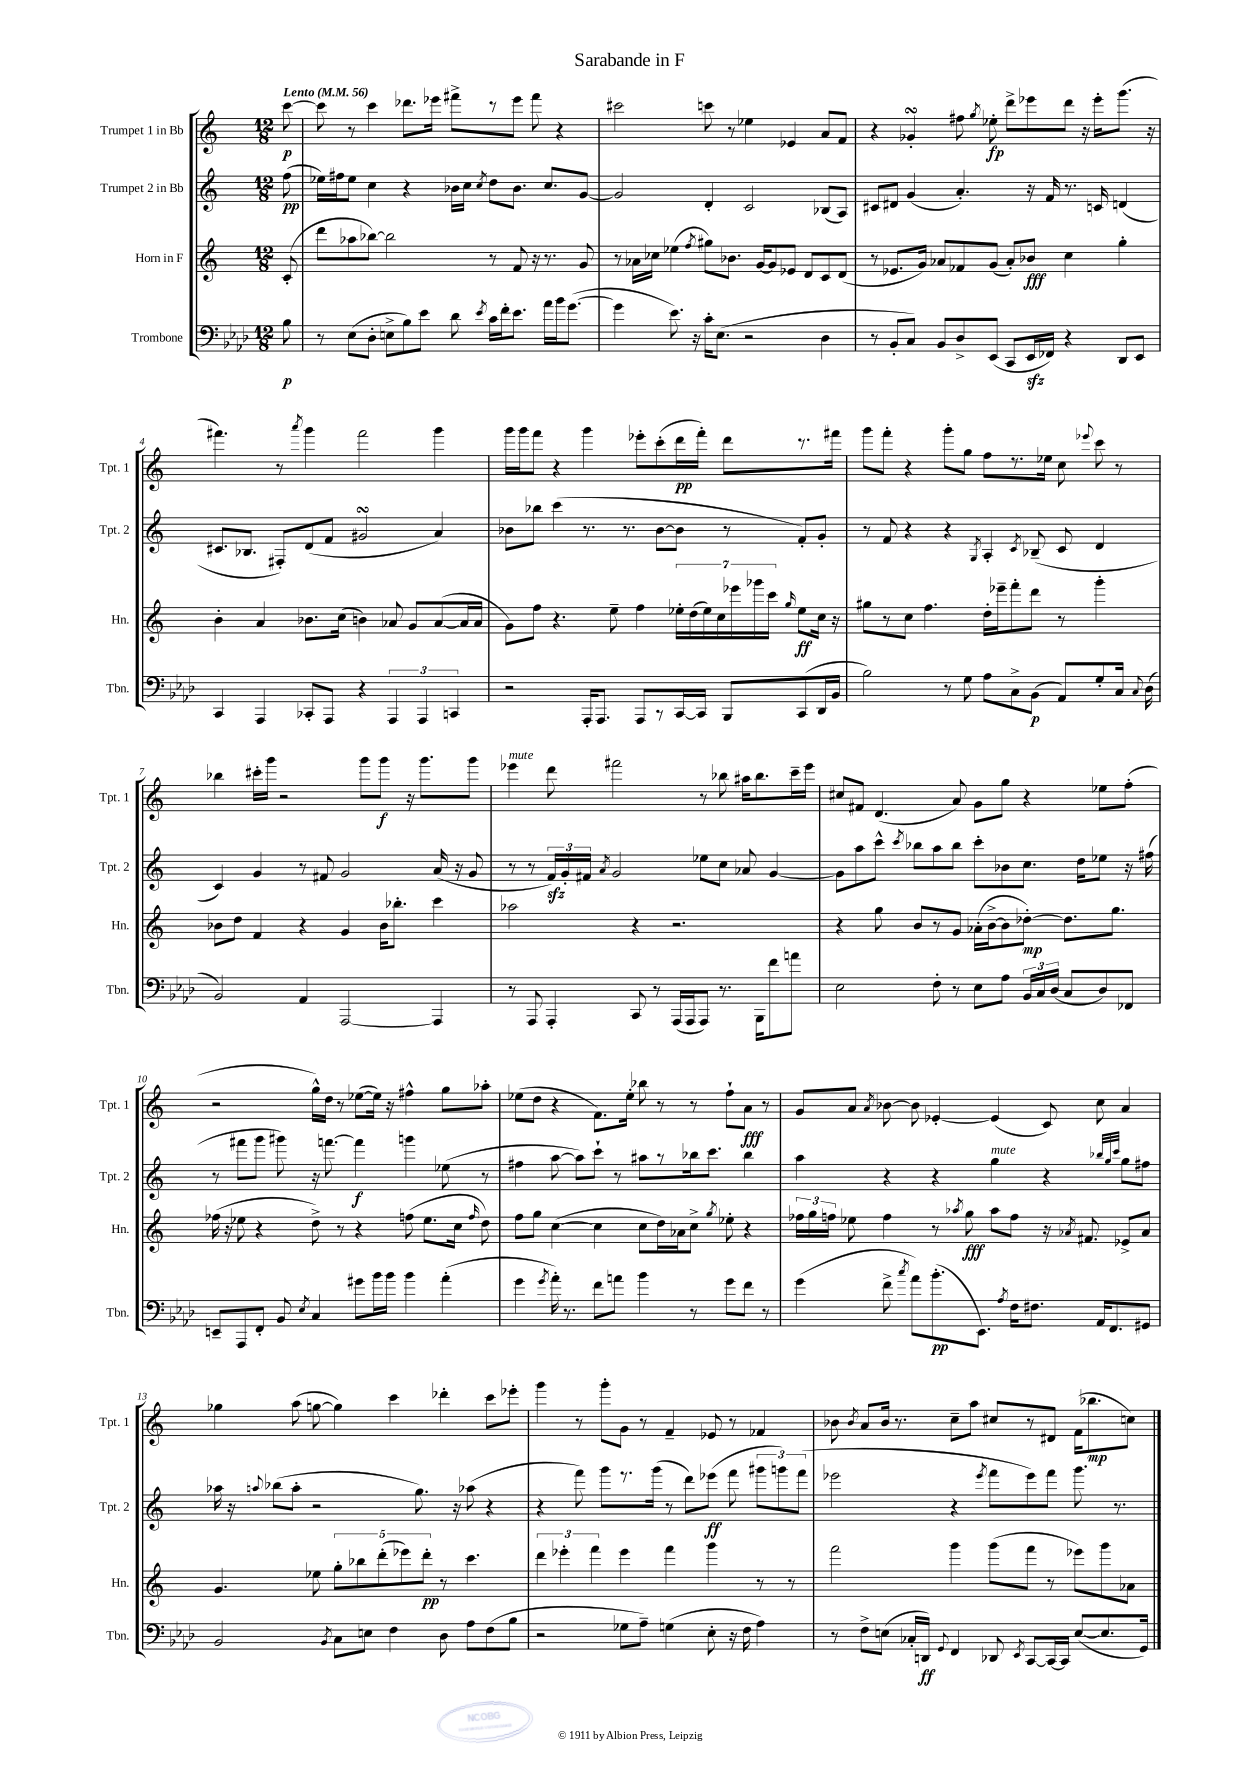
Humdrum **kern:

**kern	**dynam	**kern	**dynam	**kern	**dynam	**kern	**dynam
*part4	*part4	*part3	*part3	*part2	*part2	*part1	*part1
*staff4	*staff4	*staff3	*staff3	*staff2	*staff2	*staff1	*staff1
*I"Trombone	*	*I"Horn in F	*	*I"Trumpet 2 in Bb	*	*I"Trumpet 1 in Bb	*
*I'Tbn.	*	*I'Hn.	*	*I'Tpt. 2	*	*I'Tpt. 1	*
*clefF4	*	*clefG2	*	*clefG2	*	*clefG2	*
*k[b-e-a-d-]	*	*k[]	*	*k[]	*	*k[]	*
*M12/8	*	*M12/8	*	*M12/8	*	*M12/8	*
*MM56	*	*MM56	*	*MM56	*	*MM56	*
=	=	=	=	=	=	=	=
!	!	!	!	!	!	!LO:TX:a:B:t=Lento	!
8B-\	p	(8c'/	.	(8ff\	pp	[8ccc\	p
=1	=1	=1	=1	=1	=1	=1	=1
8r	.	8ddd\L	.	16ee-X\LL)	.	8ccc\]	.
.	.	.	.	16ff#X\J	.	.	.
(8E-\L	.	8aa-X\	.	8ee-\J	.	8r	.
8D-'\J	.	[8bb-X\J)	.	4cc\	.	4ccc\	.
8En^\L	.	2bb-\]	.	.	.	.	.
8B-\)	.	.	.	4r	.	8.ddd-X\L	.
8e-\J	.	.	.	.	.	.	.
.	.	.	.	.	.	16eee-X\Jk	.
8d-\	.	.	.	16b-X\LL	.	8fff#X^\L	.
.	.	.	.	16cc\JJ	.	.	.
8qe-/	.	.	.	8qcc/	.	.	.
16c\LL	.	8r	.	8dd\L	.	8r	.
16f'\J	.	.	.	.	.	.	.
8.e-\J	.	8f/	.	8.b-\J	.	8eee-\J	.
.	.	16r	.	.	.	8fff#\	.
16a-\LL	.	8.r	.	8.cc/L	.	.	.
16b-\J	.	.	.	.	.	4r	.
([8.g\J	.	.	.	.	.	.	.
.	.	8g/	.	[8g/J	.	.	.
=2	=2	=2	=2	=2	=2	=2	=2
4g\]	.	8r	.	2g/]	.	2ccc#X\	.
.	.	16a-X\LL	.	.	.	.	.
.	.	16cc-X\JJ	.	.	.	.	.
8.e-\)	.	(4ee-X\	.	.	.	.	.
16r	.	.	.	.	.	.	.
.	.	8qff/	.	.	.	.	.
16c'\KL	.	8gg#X\L)	.	4d'/	.	8cccn\	.
(8.E-\J	.	.	.	.	.	.	.
.	.	8.b-X\J	.	.	.	8r	.
2r	.	.	.	2c/	.	4ee-X\	.
.	.	[16g/KL	.	.	.	.	.
.	.	8g/]	.	.	.	.	.
.	.	8e-X/J	.	.	.	4e-X/	.
.	.	8d/L	.	.	.	.	.
4D-\	.	8c/	.	(8B-X/L	.	8a/L	.
.	.	(8d/J	.	8A/J)	.	8f/J	.
=3	=3	=3	=3	=3	=3	=3	=3
8r	.	8r	.	8c#X/L	.	4r	.
8BB-'/L	.	8.e-X/L	.	8d#X/J	.	.	.
8C/J)	.	.	.	(4g/	.	4g-XsSSs'/	.
.	.	16g/Jk)	.	.	.	.	.
8BB-/L	.	8a-X/L	.	.	.	.	.
8D-^/	.	8f-X/	.	4.a'/)	.	8ff#X\	.
.	.	.	.	.	.	8qgg/	.
(8EE-/J	.	(8g/J	.	.	.	8ee-X'\	fp
8CC/L	.	8a-'/L)	.	.	.	8ddd^\L	.
16EE-zz/L	.	8b-X/J	fff	16r	.	8eee-X\	.
16FF-X/JJ)	.	.	.	16f/	.	.	.
4r	.	4cc\	.	8.r	.	8ddd\J	.
.	.	.	.	.	.	16r	.
.	.	.	.	16cn/	.	16eee-'\KL	.
8DD-/L	.	4gg'\	.	(4dn/	.	(8.ggg\J	.
8EE-/J	.	.	.	.	.	.	.
.	.	.	.	.	.	16r	.
!!LO:LB:g=z
=4	=4	=4	=4	=4	=4	=4	=4
4CC/	.	4b'\	.	8.c#X/L	.	4.fff#X\)	.
.	.	.	.	8.B-X/J	.	.	.
4AAA-/	.	4a/	.	.	.	.	.
.	.	.	.	8F#X'/L)	.	8r	.
.	.	.	.	.	.	8qaaa/	.
8CC-X'/L	.	8.b-X\L	.	(8d/	.	4ggg\	.
8AAA-/J	.	.	.	8f/J	.	.	.
.	.	(16cc\Jk	.	.	.	.	.
4r	.	4bn\)	.	2g#XsSsS/	.	2fff#\	.
6AAA-/	.	8a-X/	.	.	.	.	.
.	.	8g/L	.	.	.	.	.
6AAA-/	.	.	.	.	.	.	.
.	.	([8a-/	.	4a/)	.	4ggg\	.
6CCn/	.	.	.	.	.	.	.
.	.	16a-/L]	.	.	.	.	.
.	.	16a-/JJ	.	.	.	.	.
=5	=5	=5	=5	=5	=5	=5	=5
2r	.	8g\L)	.	8b-X\L	.	16ggg\LL	.
.	.	.	.	.	.	16ggg\J	.
.	.	8ff\J	.	8bb-X\J	.	8fff\J	.
.	.	4.r	.	(4ccc\	.	4r	.
16AAA-'/KL	.	.	.	8.r	.	4ggg\	.
8.AAA-/J	.	.	.	.	.	.	.
.	.	8ee~\	.	.	.	.	.
.	.	.	.	8.r	.	.	.
8AAA-/L	.	4ff\	.	.	.	8eee-X'\L	.
8r	.	.	.	[8b-\L	.	(8ccc'\	.
[16CC/L	.	28ee-X'\LL	.	8b-\J]	.	16ddd\L	pp
.	.	(28dd\	.	.	.	.	.
16CC/JJ]	.	.	.	.	.	16fff'\JJ)	.
.	.	28ee-\)	.	.	.	.	.
.	.	28cc\	.	.	.	.	.
8BBB-/L	.	.	.	8r	.	8ddd\L	.
.	.	28eee-X\	.	.	.	.	.
.	.	28ggg-X\	.	.	.	.	.
.	.	28ccc\JJ	.	.	.	.	.
.	.	16qqgg/	.	.	.	.	.
(8CC/	.	8ee-\L	ff	8f'/L)	.	8.r	.
16DD-/L	.	16cc\Jk	.	8g'/J	.	.	.
16BB-/JJ	.	16r	.	.	.	16fff#X\Jk	.
=6	=6	=6	=6	=6	=6	=6	=6
2B-\)	.	8gg#X\L	.	8r	.	8ggg\L	.
.	.	8r	.	8f/	.	8fff'\J	.
.	.	8cc\J	.	4r	.	4r	.
.	.	4.ff\	.	.	.	.	.
8r	.	.	.	4r	.	8ggg'\L	.
8G\	.	.	.	.	.	8gg\J	.
.	.	.	.	8qG/	.	.	.
8A-\L	.	16dd'\LL	.	4A'/	.	8ff\L	.
.	.	16eee-X~\J	.	.	.	.	.
8C^\	.	8fff'\	.	.	.	8.r	.
.	.	.	.	8qc/	.	.	.
(8BB-\J	p	8ddd\J	.	(8B-X~/	.	.	.
.	.	.	.	.	.	16ee-X\Jk	.
8AA-/L)	.	8r	.	8c/	.	8cc\	.
.	.	.	.	.	.	8qqeee-X/	.
8G'/	.	4ggg'\	.	4d/	.	8ccc\	.
16C/Jk	.	.	.	.	.	8r	.
8qqC/	.	.	.	.	.	.	.
(16D-\	.	.	.	.	.	.	.
!!LO:LB:g=z
=7	=7	=7	=7	=7	=7	=7	=7
2BB-/)	.	8b-X\L	.	4c/)	.	4bb-X\	.
.	.	8dd\J	.	.	.	.	.
.	.	4f/	.	4g/	.	16ccc#X'\LL	.
.	.	.	.	.	.	16ggg\JJ	.
.	.	.	.	.	.	2r	.
4AA-/	.	4r	.	8r	.	.	.
.	.	.	.	8f#X/	.	.	.
[2AAA-/	.	4g/	.	2g/	.	.	.
.	.	.	.	.	.	8ggg\L	.
.	.	16b-\KL	.	.	.	8ggg\J	f
.	.	8.bb-X'\J	.	.	.	.	.
.	.	.	.	.	.	16r	.
.	.	.	.	.	.	8.ggg\L	.
4AAA-/]	.	4ccc\	.	(16a/	.	.	.
.	.	.	.	16r	.	.	.
.	.	.	.	8g/	.	8ggg\J	.
=8	=8	=8	=8	=8	=8	=8	=8
!	!	!	!	!	!	!LO:TX:a:i:t=mute	!
8r	.	2aa-X\	.	8r	.	4eee-X\	.
8AAA-/	.	.	.	8r	.	.	.
4AAA-'/	.	.	.	24fzz/LL)	.	8ddd\	.
.	.	.	.	24g'/	.	.	.
.	.	.	.	24f#X/JJ	.	.	.
.	.	.	.	8qa/	.	.	.
.	.	.	.	2g/	.	2fff#X\	.
8CC/	.	4r	.	.	.	.	.
8r	.	.	.	.	.	.	.
(16AAA-/LL	.	2.r	.	.	.	.	.
16AAA-/J	.	.	.	.	.	.	.
8AAA-/J)	.	.	.	8ee-X\L	.	8r	.
8.r	.	.	.	8cc\J	.	8bb-X\	.
.	.	.	.	8a-X/	.	16aa#X\KL	.
16BBB-\KL	.	.	.	.	.	8.bb-\	.
8f\	.	.	.	[4g/	.	.	.
8an\J	.	.	.	.	.	16ccc~\L	.
.	.	.	.	.	.	16eee-\JJ	.
=9	=9	=9	=9	=9	=9	=9	=9
2E-\	.	4r	.	8g\L]	.	8cc#X/L	.
.	.	.	.	8aa\	.	8f#X/J	.
.	.	8gg\	.	8ccc^^\J	.	(4.d/	.
.	.	.	.	8qccc/	.	.	.
.	.	8b/L	.	8bb-X\L	.	.	.
8F'\	.	8r	.	8aa\	.	.	.
8r	.	8g/J	.	8bb-\J	.	8a/)	.
8E-\L	.	(16a-X'\LL	.	8ccc'\L	.	8g\L	.
.	.	[16b^\J	.	.	.	.	.
8A-\J	.	8b\]	.	8b-X\	.	8gg\J	.
24BB-/LL	.	[8dd-X'\J)	mp	8.cc\J	.	4r	.
24C/	.	.	.	.	.	.	.
(24D-/JJ	.	.	.	.	.	.	.
8C/L	.	8.dd-\L]	.	.	.	.	.
.	.	.	.	16dd\KL	.	.	.
8D-/)	.	.	.	8ee-X\J	.	8ee-X\L	.
.	.	8.gg\J	.	.	.	.	.
8FF-X/J	.	.	.	16r	.	(8ff'\J	.
.	.	.	.	(16ff#X\	.	.	.
!!LO:LB:g=z
=10	=10	=10	=10	=10	=10	=10	=10
8EEn~/L	.	(16ff-X\	.	8r	.	2r	.
.	.	16r	.	.	.	.	.
8AAA-/	.	8ee-X\	.	8fff#X\L	.	.	.
8FF'/J	.	4r	.	8ggg\J	.	.	.
8BB-/	.	.	.	8ggg#X\)	.	.	.
8qE-/	.	.	.	.	.	.	.
4C/	.	8dd^\)	.	16r	.	16gg^^\LL)	.
.	.	.	.	[8.fffn\	.	16dd\JJ	.
.	.	8r	.	.	.	8r	.
8g#X\L	.	4r	.	4fff\]	f	([8ee-X\L	.
16b-\L	.	.	.	.	.	16ee-\Jk])	.
16b-\JJ	.	.	.	.	.	16r	.
4b-\	.	(8ffn\	.	4gggn\	.	4ff#X^^\	.
.	.	8.ee-\L	.	.	.	.	.
(4a-'\	.	.	.	(8ee-X\	.	8gg\L	.
.	.	16cc\Jk	.	.	.	.	.
.	.	16qqff/	.	.	.	.	.
.	.	8dd\)	.	8r	.	8aa-X'\J	.
=11	=11	=11	=11	=11	=11	=11	=11
4g\	.	8ff\L	.	4ff#X\	.	(8ee-X\L	.
.	.	8gg\J	.	.	.	8dd\J	.
8qg/	.	.	.	.	.	.	.
16a-'\)	.	([4cc\	.	[8aa\	.	4r	.
8.r	.	.	.	.	.	.	.
.	.	.	.	8aa\L])	.	.	.
8f\L	.	4cc\]	.	8ccc`\J	.	8.f\L)	.
8an\J	.	.	.	8r	.	.	.
.	.	.	.	.	.	16ee-'\Jk	.
4b-\	.	8cc\L	.	8aa#X\L	.	8bb-X\	.
.	.	16dd\L)	.	8r	.	8r	.
.	.	16a-X\J	.	.	.	.	.
8r	.	8cc^\J	.	16bb-X\k	.	8r	.
.	.	.	.	8.ccc\J	.	.	.
.	.	8qgg/	.	.	.	.	.
8g\L	.	8ee-X'\	.	.	.	8ff`\L	.
8f\J	.	4r	.	4bb-\	.	8a\J	fff
8r	.	.	.	.	.	8r	.
=12	=12	=12	=12	=12	=12	=12	=12
(4g\	.	24ff-X\LL	.	4aa\	.	8g/L	.
.	.	24gg\	.	.	.	.	.
.	.	24ffn\JJ	.	.	.	.	.
.	.	8ee-X\	.	.	.	8a/J	.
.	.	.	.	.	.	8qa/	.
8f^\	.	4ff\	.	4r	.	[8b-X\	.
8qcc/	.	.	.	.	.	.	.
8a-\L)	.	.	.	.	.	8b-\]	.
(8.b-'\	pp	8r	.	4r	.	[4e-X'/	.
.	.	8qaa-X/	.	.	.	.	.
.	.	8gg\	fff	.	.	.	.
8.EE-\J)	.	.	.	.	.	.	.
!	!	!	!	!LO:TX:a:i:t=mute	!	!	!
.	.	8aa-\L	.	4gg\	.	(4e-/]	.
8qA-/	.	.	.	.	.	.	.
16F\KL	.	8ff\J	.	.	.	.	.
8.F#X\J	.	.	.	.	.	.	.
.	.	16r	.	4r	.	8c/)	.
.	.	8qa-X/	.	.	.	.	.
.	.	8.f#X/	.	.	.	.	.
16AA-/KL	.	.	.	.	.	8cc\	.
8.FF/	.	.	.	.	.	.	.
.	.	.	.	32qqbb-X/LLL	.	.	.
.	.	.	.	32qqgg/	.	.	.
.	.	.	.	32qqccc/JJJ	.	.	.
.	.	8e-X^/L	.	8gg\L	.	4a/	.
8GG#X/J	.	8a-/J	.	8ff#X\J	.	.	.
!!LO:LB:g=z
=13	=13	=13	=13	=13	=13	=13	=13
2BB-/	.	4.g/	.	16aa-X\	.	4gg-X\	.
.	.	.	.	16r	.	.	.
.	.	.	.	8qqaan/	.	.	.
.	.	.	.	(8bb-X\L	.	.	.
.	.	.	.	8aa'\J	.	(8aa\	.
.	.	8ee-X\	.	2r	.	[8ggn\	.
8qBB-/	.	.	.	.	.	.	.
8C\L	.	10gg'\L	.	.	.	4gg\])	.
.	.	10bb-X\	.	.	.	.	.
8En\J	.	.	.	.	.	.	.
.	.	(10ddd'\	.	.	.	.	.
4F\	.	.	.	.	.	4ccc\	.
.	.	10eee-X\)	.	.	.	.	.
.	.	.	.	8.gg\)	.	.	.
.	.	10ddd'\J	pp	.	.	.	.
8D-\	.	8r	.	.	.	4ddd-X'\	.
.	.	.	.	16r	.	.	.
8A-\L	.	4.ccc\	.	(8aa-X\	.	.	.
(8F\	.	.	.	4r	.	8ccc\L	.
8B-\J	.	.	.	.	.	8eee-X'\J	.
=14	=14	=14	=14	=14	=14	=14	=14
2r	.	6ddd\	.	4r	.	4ggg\	.
.	.	6eee-X'\	.	.	.	.	.
.	.	.	.	8fff\)	.	8r	.
.	.	6fff\	.	.	.	.	.
.	.	.	.	8ggg\L	.	8ggg'\L	.
8G-X\L	.	4eee-\	.	8.r	.	8g\J	.
8A-~\J)	.	.	.	.	.	8r	.
.	.	.	.	(16ggg\Jk	.	.	.
(4Gn\	.	4fff\	.	8r	.	4f~/	.
.	.	.	.	8ddd\L)	.	.	.
8E-'\	.	4ggg\	.	(8eee-X\J	ff	8e-X/	.
16r	.	.	.	8fff\	.	8r	.
16F\	.	.	.	.	.	.	.
4A-\)	.	8r	.	12ggg#X\L	.	4f-X/	.
.	.	.	.	12gggn\)	.	.	.
.	.	8r	.	.	.	.	.
.	.	.	.	(12fff\J	.	.	.
=15	=15	=15	=15	=15	=15	=15	=15
8r	.	2fff\	.	2eee-X\	.	8b-X\	.
.	.	.	.	.	.	8qb-/	.
8F^\L	.	.	.	.	.	8a/L	.
(8En\J	.	.	.	.	.	16b-/Jk	.
.	.	.	.	.	.	8.r	.
16C-X'/LL	.	.	.	.	.	.	.
16DDn/JJ)	ff	.	.	.	.	.	.
8qqGG/	.	.	.	.	.	.	.
4FF/	.	4ggg\	.	4r	.	8cc~\L	.
.	.	.	.	.	.	8aa\J	.
.	.	.	.	8qeee-/	.	.	.
8DD-X/	.	(8ggg\L	.	8fff\L	.	8cc#X/L	.
8qEE-/	.	.	.	.	.	.	.
[8CC/L	.	8fff\J	.	8eee-\)	.	8r	.
16CC/L_	.	8r	.	8fff\J	.	8d#X/J	.
16CC/JJ]	.	.	.	.	.	.	.
([8E/L	.	8eee-X\L)	.	8.ggg\	.	(16f\KL	.
.	.	.	.	.	.	8.bb-X\	mp
8.E/]	.	8ggg\	.	.	.	.	.
.	.	.	.	8.r	.	.	.
.	.	8a-X\J	.	.	.	8ccn\J)	.
16GG/Jk)	.	.	.	.	.	.	.
==	==	==	==	==	==	==	==
*-	*-	*-	*-	*-	*-	*-	*-
